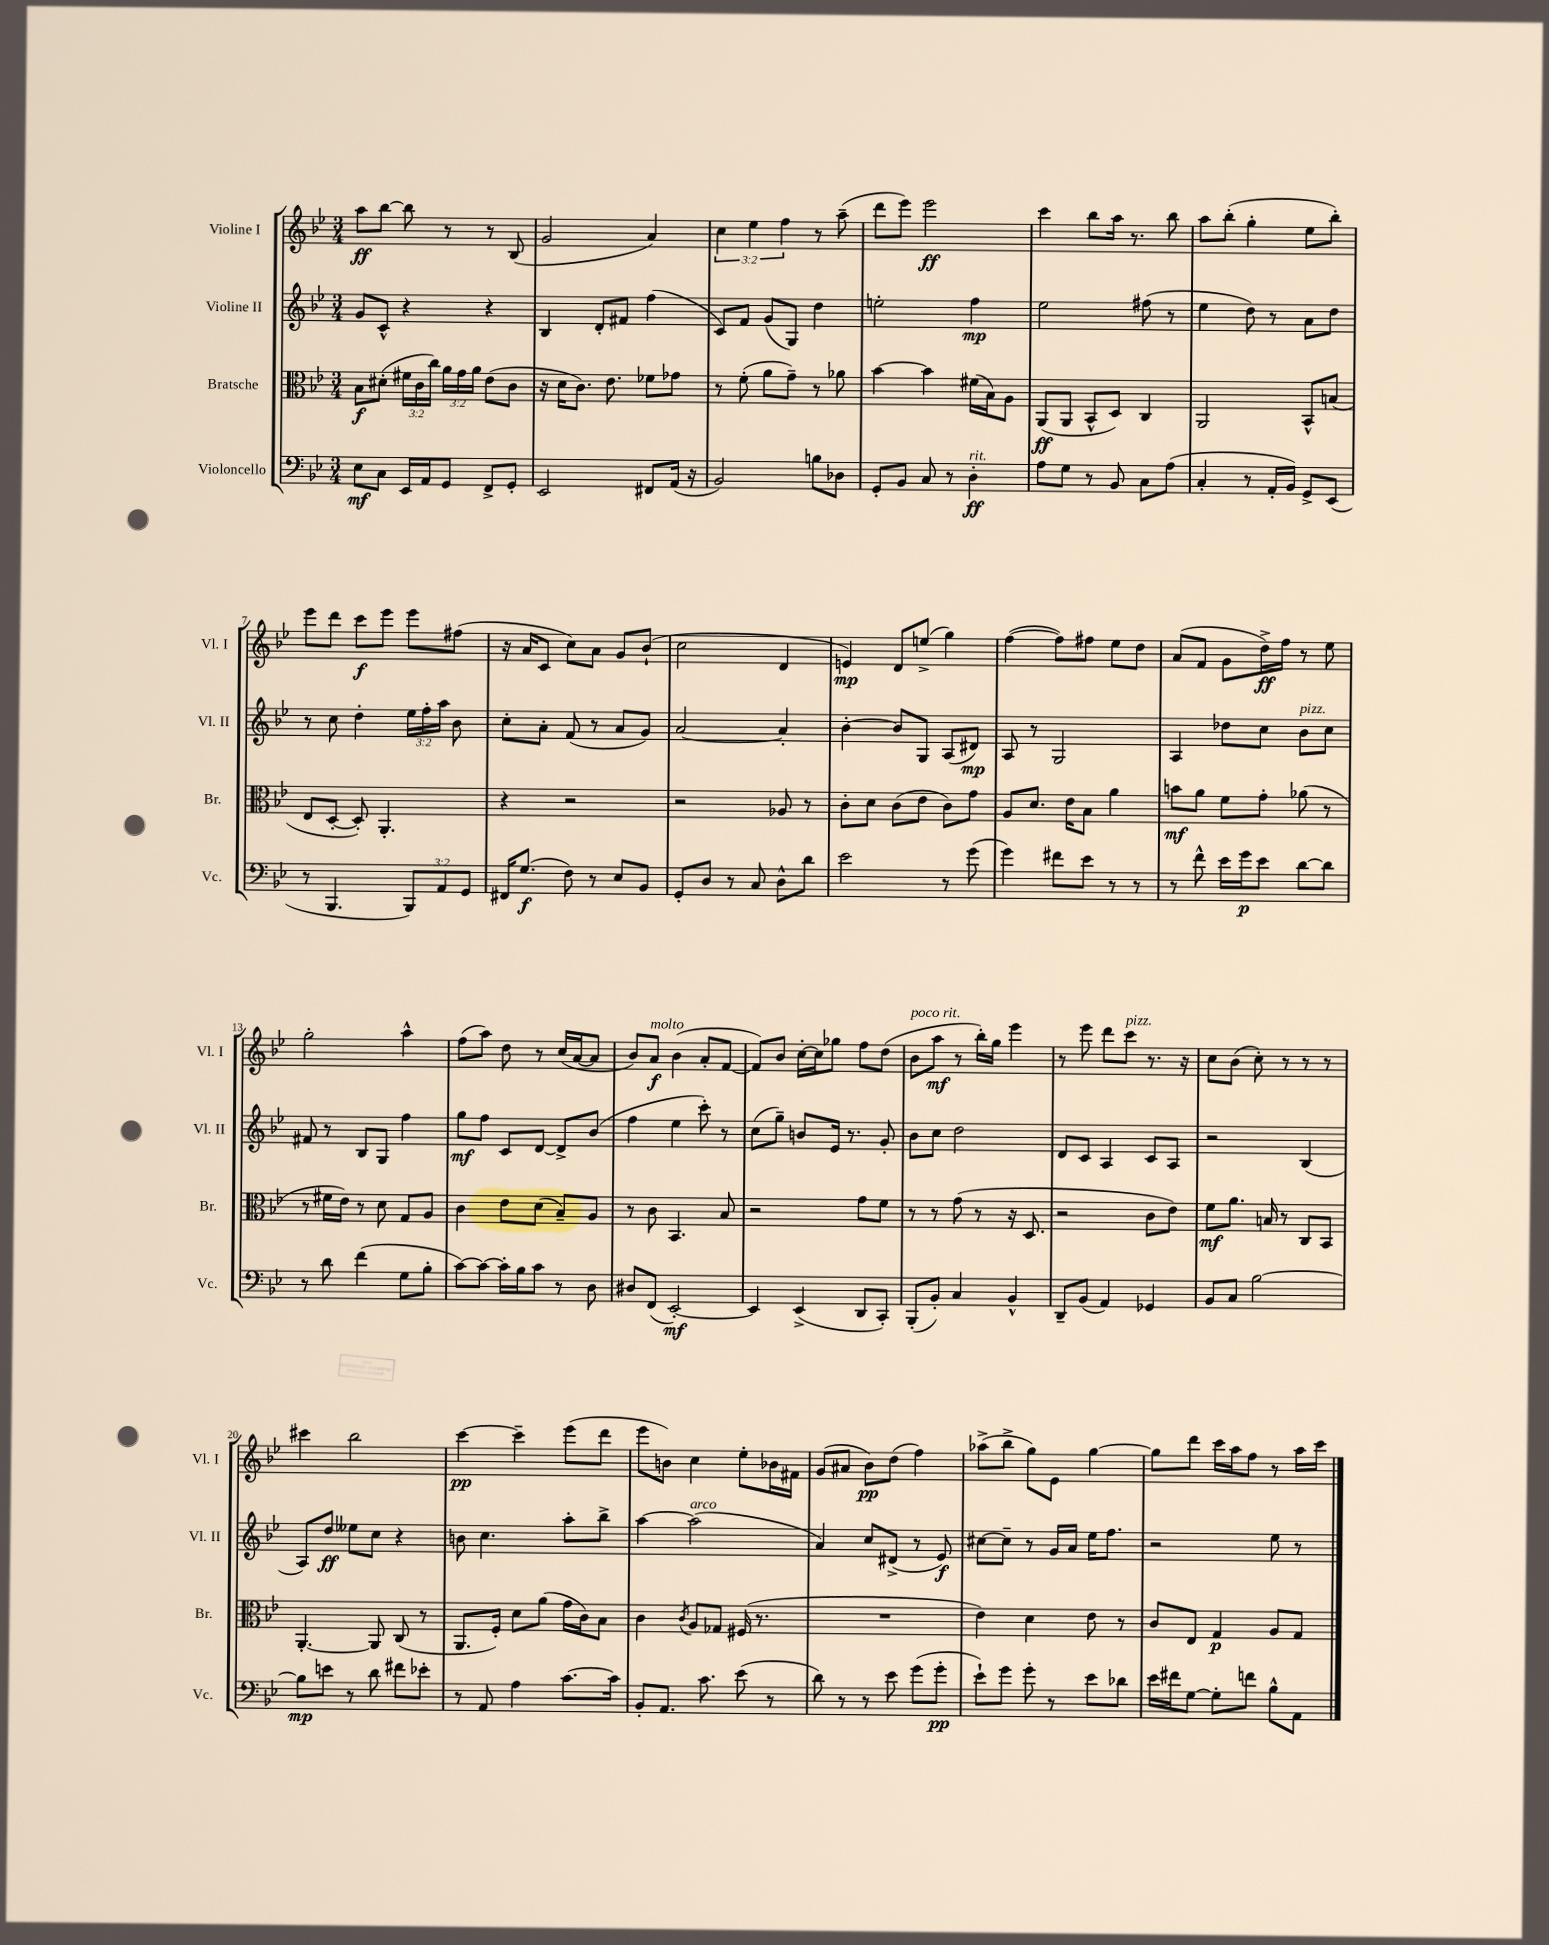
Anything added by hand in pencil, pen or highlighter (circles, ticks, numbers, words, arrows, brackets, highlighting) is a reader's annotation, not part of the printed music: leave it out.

**kern	**dynam	**kern	**dynam	**kern	**dynam	**kern	**dynam
*part4	*part4	*part3	*part3	*part2	*part2	*part1	*part1
*staff4	*staff4	*staff3	*staff3	*staff2	*staff2	*staff1	*staff1
*I"Violoncello	*	*I"Bratsche	*	*I"Violine II	*	*I"Violine I	*
*I'Vc.	*	*I'Br.	*	*I'Vl. II	*	*I'Vl. I	*
*clefF4	*	*clefC3	*	*clefG2	*	*clefG2	*
*k[b-e-]	*	*k[b-e-]	*	*k[b-e-]	*	*k[b-e-]	*
*M3/4	*	*M3/4	*	*M3/4	*	*M3/4	*
=1	=1	=1	=1	=1	=1	=1	=1
8E-\L	mf	8B-\L	f	8g/L	.	8aa\L	ff
8C\J	.	(8d#X'\J	.	8c^^/J	.	[8bb-\J	.
16EE-/LL	.	24f#X\LL	.	4r	.	8bb-\]	.
.	.	24c\	.	.	.	.	.
16AA/J	.	.	.	.	.	.	.
.	.	24cc\JJ)	.	.	.	.	.
8GG/J	.	24a\LL	.	.	.	8r	.
.	.	24g\	.	.	.	.	.
.	.	24a\JJ	.	.	.	.	.
8FF^/L	.	(8e-\L	.	4r	.	8r	.
8GG'/J	.	8c\J	.	.	.	(8B-/	.
=2	=2	=2	=2	=2	=2	=2	=2
2EE-/	.	16r	.	4B-/	.	2g/	.
.	.	16d\KL	.	.	.	.	.
.	.	8.c\J)	.	.	.	.	.
.	.	.	.	8d'/L	.	.	.
.	.	8.e-\	.	.	.	.	.
.	.	.	.	8f#X/J	.	.	.
8FF#X/L	.	8f-X\L	.	(4ff\	.	4a/)	.
(16AA/Jk	.	8g-X\J	.	.	.	.	.
16r	.	.	.	.	.	.	.
=3	=3	=3	=3	=3	=3	=3	=3
2BB-/)	.	8r	.	8c/L)	.	6cc\	.
.	.	(8f'\	.	8f/J	.	.	.
.	.	.	.	.	.	6ee-\	.
.	.	8a\L	.	(8g/L	.	.	.
.	.	.	.	.	.	6ff\	.
.	.	8g~\J)	.	8G/J)	.	.	.
8Bn\L	.	8r	.	4dd\	.	8r	.
8D-X\J	.	8a-X\	.	.	.	(8aa~\	.
=4	=4	=4	=4	=4	=4	=4	=4
8GG'/L	.	[4b-\	.	2een'\	.	8ddd\L	.
8BB-/J	.	.	.	.	.	8eee-\J)	.
8C/	.	4b-\]	.	.	.	2eee-\	ff
8r	.	.	.	.	.	.	.
!LO:TX:a:i:t=rit.	!	!	!	!	!	!	!
4D'\	ff	(16f#X\LL	.	4ff\	mp	.	.
.	.	16B-\J)	.	.	.	.	.
.	.	8A\J	.	.	.	.	.
=5	=5	=5	=5	=5	=5	=5	=5
8A\L	.	(8AA/L	ff	2ee-\	.	4ccc\	.
8G\J	.	8AA/J	.	.	.	.	.
8r	.	8BB-^^/L	.	.	.	8bb-\L	.
8BB-/	.	8D/J)	.	.	.	16aa\Jk	.
.	.	.	.	.	.	8.r	.
8C\L	.	4C/	.	(8ff#X\	.	.	.
(8A\J	.	.	.	8r	.	8bb-\	.
=6	=6	=6	=6	=6	=6	=6	=6
4C'/	.	2AA/	.	4ee-\	.	8aa\L	.
.	.	.	.	.	.	(8bb-'\J	.
8r	.	.	.	8dd\)	.	4gg'\	.
16AA'/LL	.	.	.	8r	.	.	.
16BB-/JJ)	.	.	.	.	.	.	.
8GG^/L	.	8BB-^^/L	.	8a\L	.	8ee-\L	.
(8EE-/J	.	(8Bn/J	.	8dd\J	.	8bb-'\J)	.
!!LO:LB:g=z
=7	=7	=7	=7	=7	=7	=7	=7
8r	.	8E-/L	.	8r	.	8eee-\L	.
4.BBB-/	.	[8D'/J	.	8cc\	.	8ddd\J	.
.	.	8D'/])	.	4dd'\	.	8ccc\L	f
.	.	4.AA'/	.	.	.	8eee-\J	.
12BBB-/L)	.	.	.	24ee-\LL	.	8eee-\L	.
.	.	.	.	24ff'\	.	.	.
12AA/	.	.	.	24aa\JJ	.	.	.
.	.	.	.	8b-\	.	(8ff#X\J	.
12GG/J	.	.	.	.	.	.	.
=8	=8	=8	=8	=8	=8	=8	=8
16FF#X/KL	.	4r	.	8cc'\L	.	16r	.
(8.G/J	f	.	.	.	.	16a/KL	.
.	.	.	.	8a'\J	.	8c/J	.
8F\)	.	2r	.	(8f/	.	8cc\L)	.
8r	.	.	.	8r	.	8a\J	.
8E-/L	.	.	.	8a/L	.	8g/L	.
8BB-/J	.	.	.	8g/J)	.	(8b-`/J	.
=9	=9	=9	=9	=9	=9	=9	=9
8GG'/L	.	2r	.	[2a/	.	2cc\	.
8D/J	.	.	.	.	.	.	.
8r	.	.	.	.	.	.	.
8C/	.	.	.	.	.	.	.
8D^^\L	.	8A-X/	.	4a'/]	.	4d/	.
8d\J	.	8r	.	.	.	.	.
=10	=10	=10	=10	=10	=10	=10	=10
2e-\	.	8c'\L	.	[4b-'\	.	4en/)	mp
.	.	8d\J	.	.	.	.	.
.	.	(8c\L	.	8b-/L]	.	8d/L	.
.	.	8e-\J	.	8G/J	.	(8een^/J	.
8r	.	8c\L)	.	(8A/L	.	4gg\)	.
(8g\	.	8g\J	.	8d#X/J)	mp	.	.
=11	=11	=11	=11	=11	=11	=11	=11
4g\)	.	8A/L	.	8A/	.	([4ff\	.
.	.	8.d/J	.	8r	.	.	.
8f#X\L	.	.	.	2G/	.	8ff\L])	.
.	.	16e-\KL	.	.	.	.	.
8e-\J	.	8B-\J	.	.	.	8ff#X\J	.
8r	.	4a\	.	.	.	8ee-\L	.
8r	.	.	.	.	.	8dd\J	.
=12	=12	=12	=12	=12	=12	=12	=12
8r	.	8bn\L	mf	4A/	.	(8a/L	.
8f^^\	.	8a\J	.	.	.	8f/J	.
16e-\LL	.	8f\L	.	8dd-X\L	.	8g\L	.
16g\J	p	.	.	.	.	.	.
8e-\J	.	8g'\J	.	8cc\J	.	16dd^\L)	ff
.	.	.	.	.	.	16ff\JJ	.
!	!	!	!	!LO:TX:a:i:t=pizz.	!	!	!
[8d\L	.	(8a-X\	.	8b-\L	.	8r	.
8d\J]	.	8r	.	8cc\J	.	8ee-\	.
!!LO:LB:g=z
=13	=13	=13	=13	=13	=13	=13	=13
8r	.	8r	.	8f#X/	.	2gg'\	.
8d\	.	16f#X\LL	.	8r	.	.	.
.	.	16e-\JJ)	.	.	.	.	.
(4f\	.	8r	.	8B-/L	.	.	.
.	.	8d\	.	8G/J	.	.	.
8G\L	.	8G/L	.	4ff\	.	4aa^^\	.
8B-'\J	.	8A/J	.	.	.	.	.
=14	=14	=14	=14	=14	=14	=14	=14
[8c\L)	.	4c\	.	8gg\L	mf	(8ff\L	.
8c\J_	.	.	.	8ff\J	.	8aa\J)	.
16c'\LL]	.	8e-\L	.	8c/L	.	8dd\	.
16B-\J	.	.	.	.	.	.	.
8c\J	.	(8d\J	.	[8d/J	.	8r	.
8r	.	8B-~/L)	.	8d^/L]	.	(16cc/LL	.
.	.	.	.	.	.	[16a/J	.
8D\	.	8A/J	.	(8b-/J	.	8a/J]	.
=15	=15	=15	=15	=15	=15	=15	=15
8D#X/L	.	8r	.	4ff\	.	8b-/L)	.
!	!	!	!	!	!	!LO:TX:a:i:t=molto	!
(8FF/J	.	8c\	.	.	.	8a/J	f
[2EE-'/)	mf	4.BB-/	.	4ee-\	.	(4b-\	.
.	.	.	.	8ccc'\)	.	8a'/L	.
.	.	8B-/	.	8r	.	[8f/J	.
=16	=16	=16	=16	=16	=16	=16	=16
4EE-/]	.	2r	.	(8cc\L	.	8f/L])	.
.	.	.	.	8gg~\J)	.	8b-/J	.
(4EE-^/	.	.	.	8bn/L	.	[16cc'\LL	.
.	.	.	.	.	.	16cc\J]	.
.	.	.	.	16e-/Jk	.	8gg-X\J	.
.	.	.	.	8.r	.	.	.
8DD/L	.	8g\L	.	.	.	8ff\L	.
8CC'/J)	.	8f\J	.	8g'/	.	(8dd\J	.
=17	=17	=17	=17	=17	=17	=17	=17
!	!	!	!	!	!	!LO:TX:a:i:t=poco rit.	!
(8BBB-'/L	.	8r	.	8b-\L	.	8b-\L	.
8BB-'/J)	.	8r	.	8cc\J	.	8aa\J	mf
4C/	.	(8g\	.	2dd\	.	8r	.
.	.	8r	.	.	.	16bb-'\LL)	.
.	.	.	.	.	.	16gg\JJ	.
4BB-^^/	.	16r	.	.	.	4eee-\	.
.	.	8.D/	.	.	.	.	.
=18	=18	=18	=18	=18	=18	=18	=18
8DD~/L	.	2r	.	8d/L	.	8r	.
(8BB-/J	.	.	.	8c/J	.	8eee-\	.
4AA/)	.	.	.	4A/	.	8ddd\L	.
!	!	!	!	!	!	!LO:TX:a:i:t=pizz.	!
.	.	.	.	.	.	8ccc\J	.
4GG-X/	.	8c\L	.	8c/L	.	8.r	.
.	.	8e-\J)	.	8A/J	.	.	.
.	.	.	.	.	.	16r	.
=19	=19	=19	=19	=19	=19	=19	=19
8BB-/L	.	8f\L	mf	2r	.	8cc\L	.
8C/J	.	8.a\J	.	.	.	(8b-\J	.
[2B-\	.	.	.	.	.	8cc'\)	.
.	.	16Bn/	.	.	.	.	.
.	.	8r	.	.	.	8r	.
.	.	8C/L	.	(4B-/	.	8r	.
.	.	8BB-/J	.	.	.	8r	.
!!LO:LB:g=z
=20	=20	=20	=20	=20	=20	=20	=20
8B-\L]	mp	[4.AA'/	.	8A/L)	.	4ccc#X\	.
8en\J	.	.	.	8dd/J	ff	.	.
8r	.	.	.	8ee--X\L	.	2bb-\	.
8d\	.	8AA/]	.	8cc\J	.	.	.
8f#X\L	.	(8C/	.	4r	.	.	.
8e-X'\J	.	8r	.	.	.	.	.
=21	=21	=21	=21	=21	=21	=21	=21
8r	.	8.AA/L	.	8bn\	.	[4ccc\	pp
8AA/	.	.	.	4.cc\	.	.	.
.	.	16F'/Jk)	.	.	.	.	.
4A\	.	8d\L	.	.	.	4ccc~\]	.
.	.	(8a\J	.	.	.	.	.
[8.c\L	.	16g\LL	.	8aa'\L	.	(8eee-\L	.
.	.	16c\J)	.	.	.	.	.
.	.	8B-\J	.	8bb-^\J	.	8ddd\J	.
16c\Jk]	.	.	.	.	.	.	.
=22	=22	=22	=22	=22	=22	=22	=22
8BB-'/L	.	4c\	.	[4aa\	.	8eee-\L	.
8.AA/J	.	.	.	.	.	8bn\J)	.
.	.	8qc/	.	.	.	.	.
!	!	!	!	!LO:TX:a:i:t=arco	!	!	!
.	.	8A/L	.	(2aa\]	.	4cc\	.
8.c\	.	.	.	.	.	.	.
.	.	8G-X/J	.	.	.	.	.
(8e-\	.	(16F#X/	.	.	.	8ee-'\L	.
.	.	8.r	.	.	.	.	.
8r	.	.	.	.	.	16b-X\L	.
.	.	.	.	.	.	16f#X\JJ	.
=23	=23	=23	=23	=23	=23	=23	=23
8d\)	.	2.r	.	4a/)	.	(8g/L	.
8r	.	.	.	.	.	8a#X/J	.
8r	.	.	.	8cc/L	.	8b-\L)	pp
8e-\	.	.	.	(8d#X^/J	.	(8dd\J	.
(8g\L	.	.	.	8r	.	4ff\)	.
8g'\J	pp	.	.	8e-/)	f	.	.
=24	=24	=24	=24	=24	=24	=24	=24
8e-`\L)	.	4e-\)	.	[8cc#X\L	.	(8aa-X^\L	.
8g\J	.	.	.	8cc#~\J]	.	8bb-^\J	.
8g'\	.	4d\	.	8r	.	8gg\L)	.
8r	.	.	.	16g/LL	.	8e-\J	.
.	.	.	.	16a/JJ	.	.	.
8e-\L	.	8e-\	.	16ee-\KL	.	[4gg\	.
.	.	.	.	8.ff\J	.	.	.
8d-X\J	.	8r	.	.	.	.	.
=25	=25	=25	=25	=25	=25	=25	=25
16e-\LL	.	8c/L	.	2r	.	8gg\L]	.
16f#X\J	.	.	.	.	.	.	.
[8G\J	.	8E-/J	.	.	.	8ddd\J	.
8G'\L]	.	4G/	p	.	.	16ccc\LL	.
.	.	.	.	.	.	16aa\J	.
8fn\J	.	.	.	.	.	8ff\J	.
8B-^^\L	.	8A/L	.	8ee-\	.	8r	.
8AA\J	.	8G/J	.	8r	.	16aa\LL	.
.	.	.	.	.	.	16ccc\JJ	.
==	==	==	==	==	==	==	==
*-	*-	*-	*-	*-	*-	*-	*-
